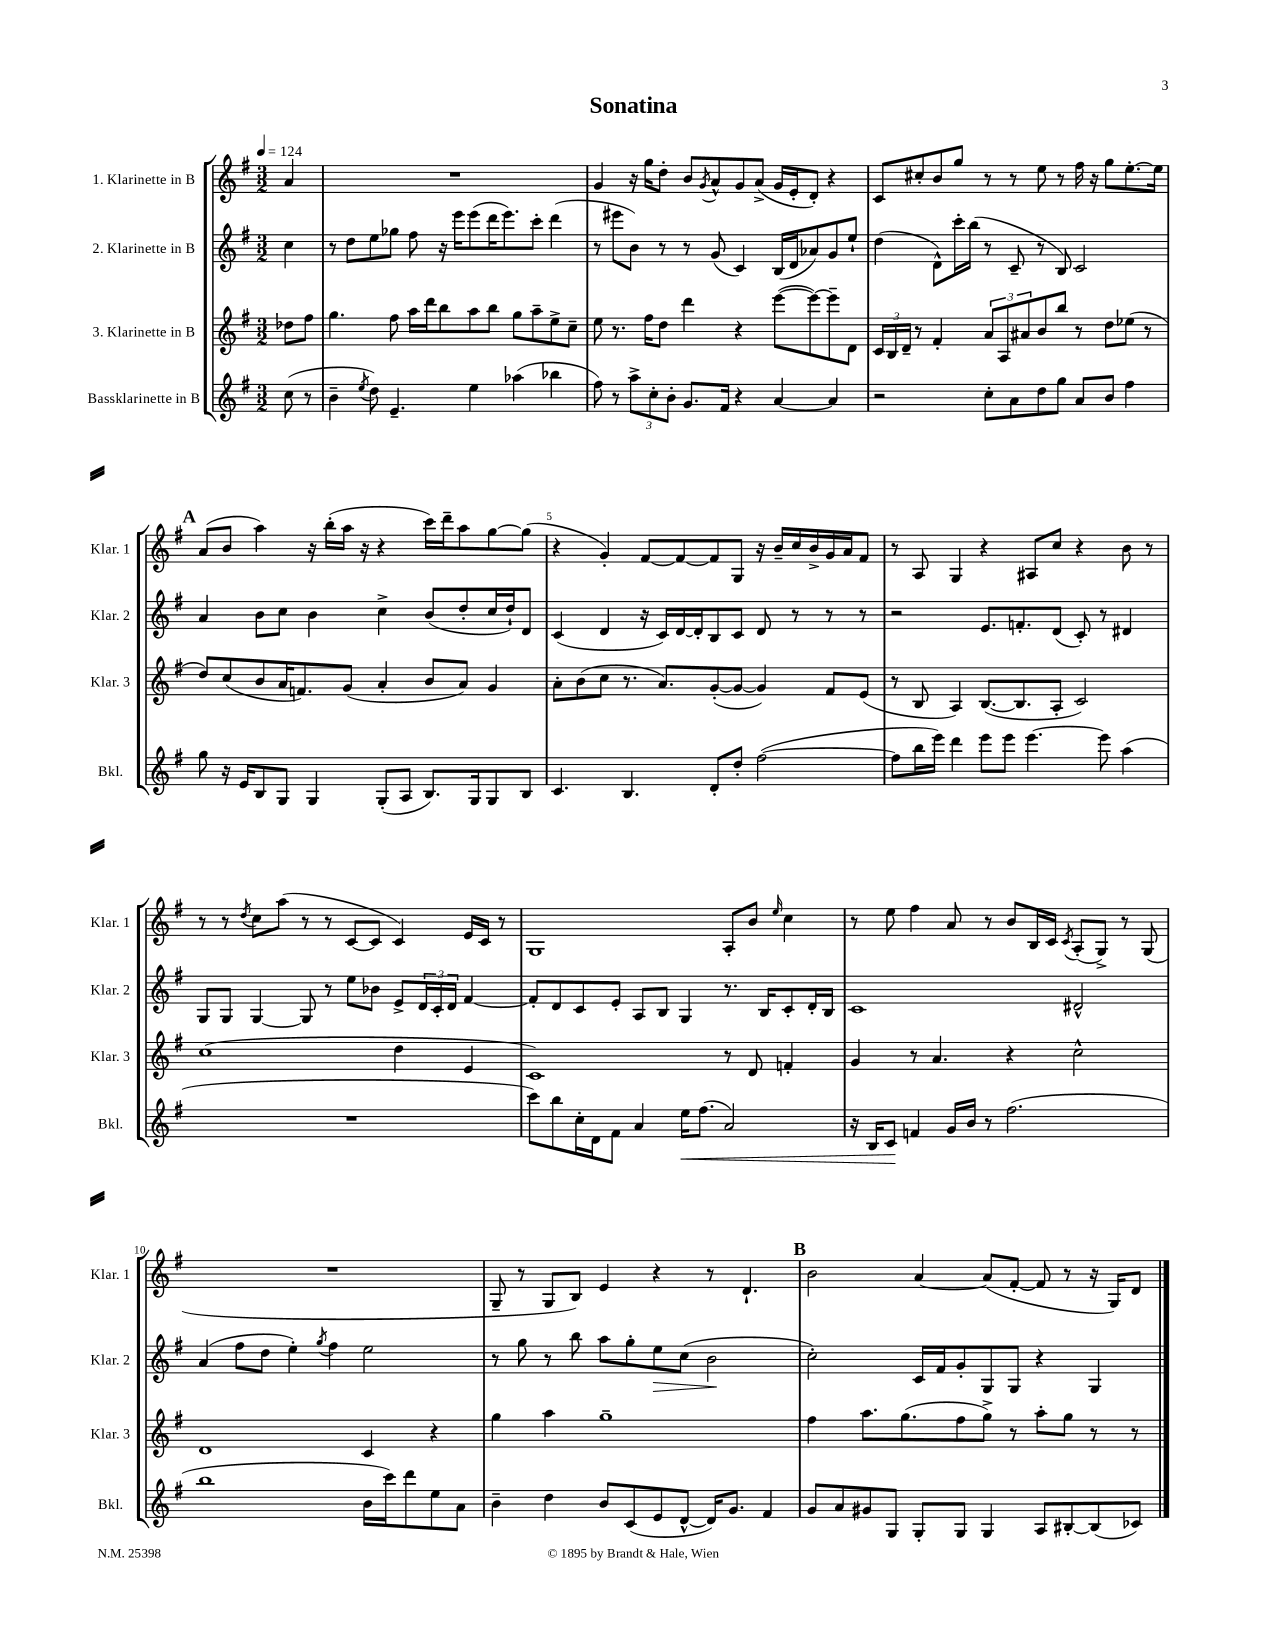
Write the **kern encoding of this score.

**kern	**kern	**kern	**kern
*staff4	*staff3	*staff2	*staff1
*clefG2	*clefG2	*clefG2	*clefG2
*k[f#]	*k[f#]	*k[f#]	*k[f#]
*M3/2	*M3/2	*M3/2	*M3/2
*MM124	*MM124	*MM124	*MM124
(8cc\	8dd-\L	4cc\	4a/
8r	8ff#\J	.	.
=	=	=	=
4b~\	4.gg\	8r	1.r
.	.	8dd\L	.
8qee/	.	.	.
8dd\)	.	8ee\	.
4.e~/	8ff#\	8gg-\J	.
.	16aa\LL	8ff#\	.
.	16ddd\J	.	.
.	8bb\	16r	.
.	.	16eee\LK	.
4ee\	8aa\	(8eee\	.
.	8bb\J	16ddd\K	.
.	.	8.eee\)	.
(4aa-\	8gg\L	.	.
.	8aa~\	8ccc'\J	.
4bb-\	8ee^\	(4ddd\	.
.	8cc~\J	.	.
=	=	=	=
8ff#\)	8ee\	8r	4g/
8r	8.r	8eee#\L	.
12aa^\L	.	8b\J)	16r
.	16ff#\LK	.	16gg\LK
12cc'\	.	.	.
.	8dd\J	8r	8dd'\J
12b'\J	.	.	.
8.g/L	4ddd\	8r	8b/L
.	.	.	8qg/
.	.	(8g/	8a^^/
16f#/Jk	.	.	.
4r	4r	4c/)	8g/
.	.	.	(8a^/J
[4a/	([8eee\L	(16B/LL	16g/LL
.	.	16d/J	16e'/J
.	8eee\_)	8a-/)	8d'/J)
4a/]	8eee~\]	8g/	4r
.	8d\J	8ee`/J	.
=	=	=	=
2r	24c/LL	(4dd\	8c/L
.	24B/	.	.
.	24d~/JJ	.	.
.	8r	.	8cc#'/
.	4f#'/	8d^^\L)	8b/
.	.	16ccc'\L	8gg/J
.	.	(16bb\JJ	.
8cc'\L	12a/L	8r	8r
.	12A/	.	.
8a\	.	8c~/	8r
.	12a#/	.	.
8dd\	8b/	8r	8ee\
8gg\J	8bb/J	8B/)	8r
8a/L	8r	2c/	16ff#\
.	.	.	16r
8b/J	8dd\L	.	8gg\L
4ff#\	(8ee-\J	.	[8.ee'\
.	8r	.	.
.	.	.	16ee\]Jk
=	=	=	=
8gg\	8dd/L)	4a/	(8a/L
16r	(8cc/	.	8b/J
16e/LK	.	.	.
8B/	8b/	8b\L	4aa\)
8G/J	16a/K	8cc\J	.
.	8.f/)	.	.
4G/	.	4b\	16r
.	.	.	(16bb'\LL
.	(8g/J	.	16aa\JJ
.	.	.	16r
(8G'/L	4a'/	4cc^\	4r
8A/J	.	.	.
8.B/L)	8b/L	(8b/L	16ccc\LL)
.	.	.	16ddd~\J
.	8a/J)	8dd'/	8aa\
16G/k	.	.	.
8G/	4g/	16cc/L	[8gg\
.	.	16dd`/J)	.
8B/J	.	8d/J	(8gg\]J
=	=	=	=
4.c/	8a'\L	(4c/	4r
.	(8b\	.	.
.	8cc\J	4d/	4g'/)
4.B/	8.r	.	.
.	.	16r	[8f#/L
.	8.a/L)	16c/LL)	.
.	.	[16d/	8f#/_
.	.	16d'/]J	.
8d'/L	([8g'/	8B/	8f#/]
8dd'/J	8g/_J	8c/J	8G/J
([2ff#\	4g/])	8d/	16r
.	.	.	16b~/LL
.	.	8r	16cc/
.	.	.	16b^/
.	8f#/L	8r	16g/
.	.	.	16a/J
.	(8e/J	8r	8f#/J
=	=	=	=
8ff#\]L	8r	2r	8r
16bb\L	8B/	.	8A/
16eee\JJ)	.	.	.
4ddd\	4A/)	.	4G/
8eee\L	([8.B/L	8.e/L	4r
8eee\J	.	.	.
.	8.B/]	8.f'/	.
[4.eee\	.	.	8A#/L
.	8A'/J	(8d/J	8cc/J
.	2c/)	8c'/)	4r
8eee\]	.	8r	.
(4aa\	.	4d#/	8b\
.	.	.	8r
=	=	=	=
1.r	(1cc	8G/L	8r
.	.	8G/J	8r
.	.	.	8qdd/
.	.	[4G/	8cc\L
.	.	.	(8aa\J
.	.	8G/]	8r
.	.	8r	8r
.	.	8ee\L	[8c/L
.	.	8b-\J	8c/]J
.	4dd\	8e^/L	4c/)
.	.	24d/L	.
.	.	24c'/	.
.	.	24d/JJ	.
.	4e/	[4f#/	16e/LL
.	.	.	16c/JJ
.	.	.	8r
=	=	=	=
8ccc\L)	1c)	8f#'/]L	1G
8bb\	.	8d/	.
16cc'\L	.	8c/	.
16d\J	.	.	.
8f#\J	.	8e'/J	.
4a/	.	8A/L	.
.	.	8B/J	.
16ee\LK	.	4G/	.
(8.ff#\J	.	.	.
2a/)	8r	8.r	8A'/L
.	8d/	.	8b/J
.	.	16B/LK	.
.	.	.	16qqee/
.	4f'/	8c'/	4cc\
.	.	16d'/L	.
.	.	16B/JJ	.
=	=	=	=
16r	4g/	1c	8r
16B/LK	.	.	.
8c/J	.	.	8ee\
4f/	8r	.	4ff#\
.	4.a/	.	.
16g/LL	.	.	8a/
16b/JJ	.	.	.
8r	.	.	8r
(2.ff#\	4r	.	8b/L
.	.	.	16B/L
.	.	.	16c/JJ
.	.	.	8qc/
.	2cc^^\	2d#^^/	(8A'/L
.	.	.	8G^/J)
.	.	.	8r
.	.	.	(8G/
=	=	=	=
1bb	1d	(4a/	1.r
.	.	8ff#\L	.
.	.	8dd\J	.
.	.	4ee'\)	.
.	.	8qgg/	.
.	.	4ff#\	.
16b\LL	4c/	2ee\	.
16ccc\J)	.	.	.
8ddd\	.	.	.
8ee\	4r	.	.
8a\J	.	.	.
=	=	=	=
4b~\	4gg\	8r	8G~/
.	.	8gg\	8r
4dd\	4aa\	8r	8G/L
.	.	8bb\	8B/J)
8b/L	1gg~	8aa\L	4e/
(8c/	.	8gg'\	.
8e/	.	8ee\	4r
[8d^^/J	.	(8cc\J	.
16d/]LK)	.	2b\	8r
8.g/J	.	.	.
.	.	.	4.d`/
4f#/	.	.	.
=	=	=	=
8g/L	4ff#\	2cc'\)	2b\
8a/	.	.	.
8g#/	8.aa\L	.	.
8G/J	.	.	.
.	(8.gg\	.	.
8G'/L	.	16c/LL	[4a/
.	.	16f#/J	.
8G/J	8ff#\	8g'/	.
4G/	8gg^\J)	8G/	(8a/]L
.	8r	8G/J	[8f#'/J
8A/L	8aa'\L	4r	8f#/]
[8B#'/	8gg\J	.	8r
(8B#/]	8r	4G/	16r
.	.	.	16G/LK)
8c-/J)	8r	.	8d/J
==	==	==	==
*-	*-	*-	*-
